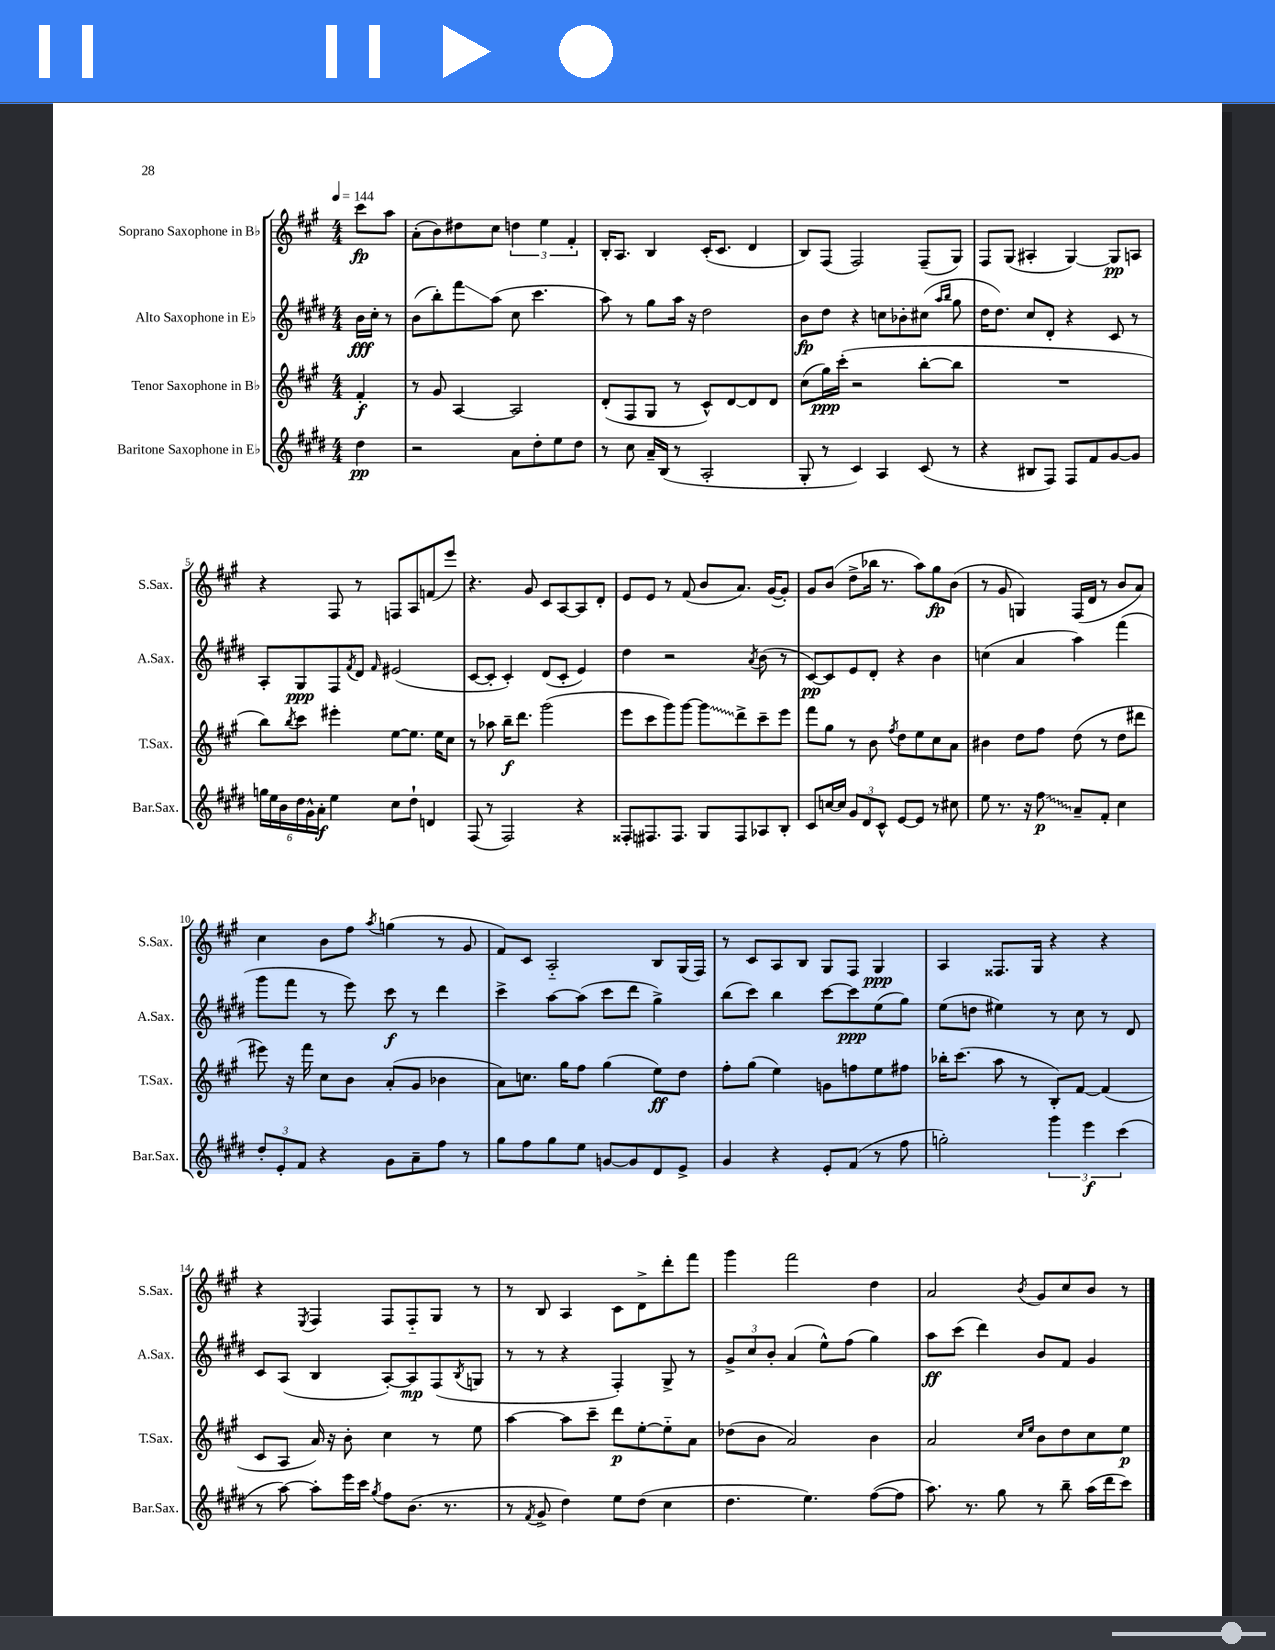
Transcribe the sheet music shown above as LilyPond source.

<<
\new StaffGroup <<
\new Staff = "s0" \with { instrumentName = "Soprano Saxophone in Bb" shortInstrumentName = "S.Sax." } {
    \clef treble \key a \major \numericTimeSignature \time 4/4 \partial 4 \tempo 4 = 144
    cis'''8\fp a''8 |
    a'8-.( b'8) dis''8 cis''8 \tuplet 3/2 { d''4 e''4 fis'4-. } |
    b16-. a8. b4 cis'16-.( cis'8. d'4 |
    b8) fis8( fis2) fis8--( gis8) |
    fis8 gis8( ais4-. gis4~) gis8\pp a8 |
    r4 fis8 r8 f8 a8 f'8( e'''8) |
    r4. gis'8 cis'8 a8~ a8 d'8-. |
    e'8 e'8 r8 fis'8( b'8 a'8.) gis'16~( gis'8-.) |
    gis'8 b'8( d''8-> bes''16 r8. a''8) gis''8\fp b'8( |
    r8 gis'8 g4) fis16( d'16 r8 b'8 a'8) |
    cis''4 b'8 fis''8 \acciaccatura { a''8 } g''4( r8 gis'8 |
    fis'8) cis'8 a2-_ b8 gis16( fis16) |
    r8 cis'8 a8 b8 gis8 fis8 gis4\ppp |
    a4 fisis8. gis16 r4 r4 |
    r4 \acciaccatura { e8 } fis4 fis8 fis8-_ gis8 r8 |
    r8 b8 a4 cis'8 d'8-> d'''8-. fis'''8 |
    gis'''4 fis'''2 d''4 |
    a'2 \acciaccatura { b'8 } gis'8 cis''8 b'8 r8 \bar "|." |
}
\new Staff = "s1" \with { instrumentName = "Alto Saxophone in Eb" shortInstrumentName = "A.Sax." } {
    \clef treble \key e \major \numericTimeSignature \time 4/4 \partial 4
    b'16\fff cis''16-. r8 |
    b'8( b''8-.) fis'''8\glissando a''8( cis''8 cis'''4. |
    a''8) r8 gis''8 a''16 r16 dis''2 |
    b'8\fp dis''8 r4 c''8 bes'8-. cis''8( \grace { a''16 b''16 } gis''8 |
    dis''16 dis''8.) cis''8 dis'8-. r4 cis'8 r8 |
    a8-. gis8\ppp fis8 \acciaccatura { fis'8 } dis'8 \grace { fis'16 } eis'2( |
    cis'8~ cis'8-. cis'4-.) dis'8( cis'8-. e'4) |
    dis''4 r2 \acciaccatura { a'8 } b'8( r8 |
    cis'8~\pp) cis'8 e'8 dis'8-. r4 b'4 |
    c''4( a'4 a''4) fis'''4( |
    gis'''8 fis'''8 r8 e'''8) cis'''8\f r8 dis'''4 |
    cis'''4-> a''8~ a''8( cis'''8 dis'''8 gis''4->) |
    b''8( cis'''8) b''4 cis'''8~ cis'''8\ppp e''8( gis''8) |
    e''8( d''8 eis''4) r8 cis''8 r8 dis'8 |
    cis'8 a8( b4 a8~-.) a8\mp fis8( \acciaccatura { b8 } g8 |
    r8 r8 r4 fis4-.) gis8-> r8 |
    \tuplet 3/2 { gis'8-> cis''8 b'8-. } a'4( e''8-^) fis''8( gis''4) |
    a''8\ff cis'''8( dis'''4) b'8 fis'8 gis'4 \bar "|." |
}
\new Staff = "s2" \with { instrumentName = "Tenor Saxophone in Bb" shortInstrumentName = "T.Sax." } {
    \clef treble \key a \major \numericTimeSignature \time 4/4 \partial 4
    fis'4-.\f |
    r8 gis'8 a4~ a2 |
    d'8-.( fis8 gis8 r8 cis'8-^) d'8~ d'8 d'8 |
    cis''8( gis''16\ppp) cis'''16-.( r2 b''8~-. b''8 |
    R1 |
    b''8) \acciaccatura { b''8 } cis'''8 eis'''4-. e''8~ e''8. e''16 cis''8 |
    r8 aes''8 b''16--\f d'''8. gis'''2( |
    e'''8 cis'''8 gis'''8) gis'''8~ \once \override Glissando.style = #'zigzag gis'''8\glissando d'''8-> cis'''8-- e'''8 |
    fis'''8 gis''8 r8 b'8 \acciaccatura { fis''8 } d''8 e''8 cis''8 a'8 |
    bis'4 d''8 fis''8 d''8( r8 d''8 dis'''8 |
    eis'''8) r16 fis'''16 cis''8 b'8 a'8-.( gis'8 bes'4 |
    a'8) c''8. gis''16 fis''8 gis''4( e''8\ff) d''8 |
    fis''8-. gis''8( e''4) g'8 f''8 e''8 fis''8 |
    bes''16-. cis'''8.( a''8 r8 b8-.) fis'8~ fis'4( |
    cis'8 a8 a'16) r16 b'8-. cis''4 r8 e''8 |
    a''4~ a''8 cis'''8-- d'''8\p e''8~-. e''8-_ a'8 |
    des''8( b'8 a'2) b'4 |
    a'2 \grace { cis''16 e''16 } b'8 d''8 cis''8 e''8\p \bar "|." |
}
\new Staff = "s3" \with { instrumentName = "Baritone Saxophone in Eb" shortInstrumentName = "Bar.Sax." } {
    \clef treble \key e \major \numericTimeSignature \time 4/4 \partial 4
    dis''4\pp |
    r2 a'8 dis''8-. e''8 dis''8 |
    r8 cis''8 a'16-- b16( r8 a2-. |
    gis8-. r8 cis'4) a4 cis'8( r8 |
    r4 bis8 fis8) fis8 fis'8 gis'8~ gis'8 |
    \tuplet 6/4 { g''16 e''16 b'16 dis''16 gis'16-^ a'16-.\f } e''4 cis''8 dis''8-! d'4 |
    fis8( r8 fis2) r4 |
    fisis8-. fis8. fis8. gis8 fis8 aes8 b8-. |
    cis'8 c''16~ c''16 \tuplet 3/2 { gis'8 dis'8 cis'8-^ } e'8~ e'8 r8 cis''8 |
    e''8 r8. r16 \once \override Glissando.style = #'zigzag fis''8\glissando\p a'8-- fis'8-. cis''4 |
    \tuplet 3/2 { dis''8-. e'8-. fis'8 } r4 gis'8 a'8-- fis''8 r8 |
    gis''8 fis''8 gis''8 e''8 g'8~ g'8 dis'8 e'8-> |
    gis'4 r4 e'8-. fis'8( r8 fis''8 |
    g''2-.) \tuplet 3/2 { gis'''4 e'''4\f cis'''4( } |
    r8 a''8~) a''8-. e'''16 cis'''16 \acciaccatura { gis''8 } fis''8 b'8.( r8. |
    r8 \acciaccatura { fis'8 } gis'8-> dis''4) e''8 dis''8( cis''4 |
    dis''4. e''4.) fis''8~( fis''8 |
    a''8.) r8. gis''8 r8 b''8-- a''16( dis'''16 cis'''8) \bar "|." |
}
>>
>>
